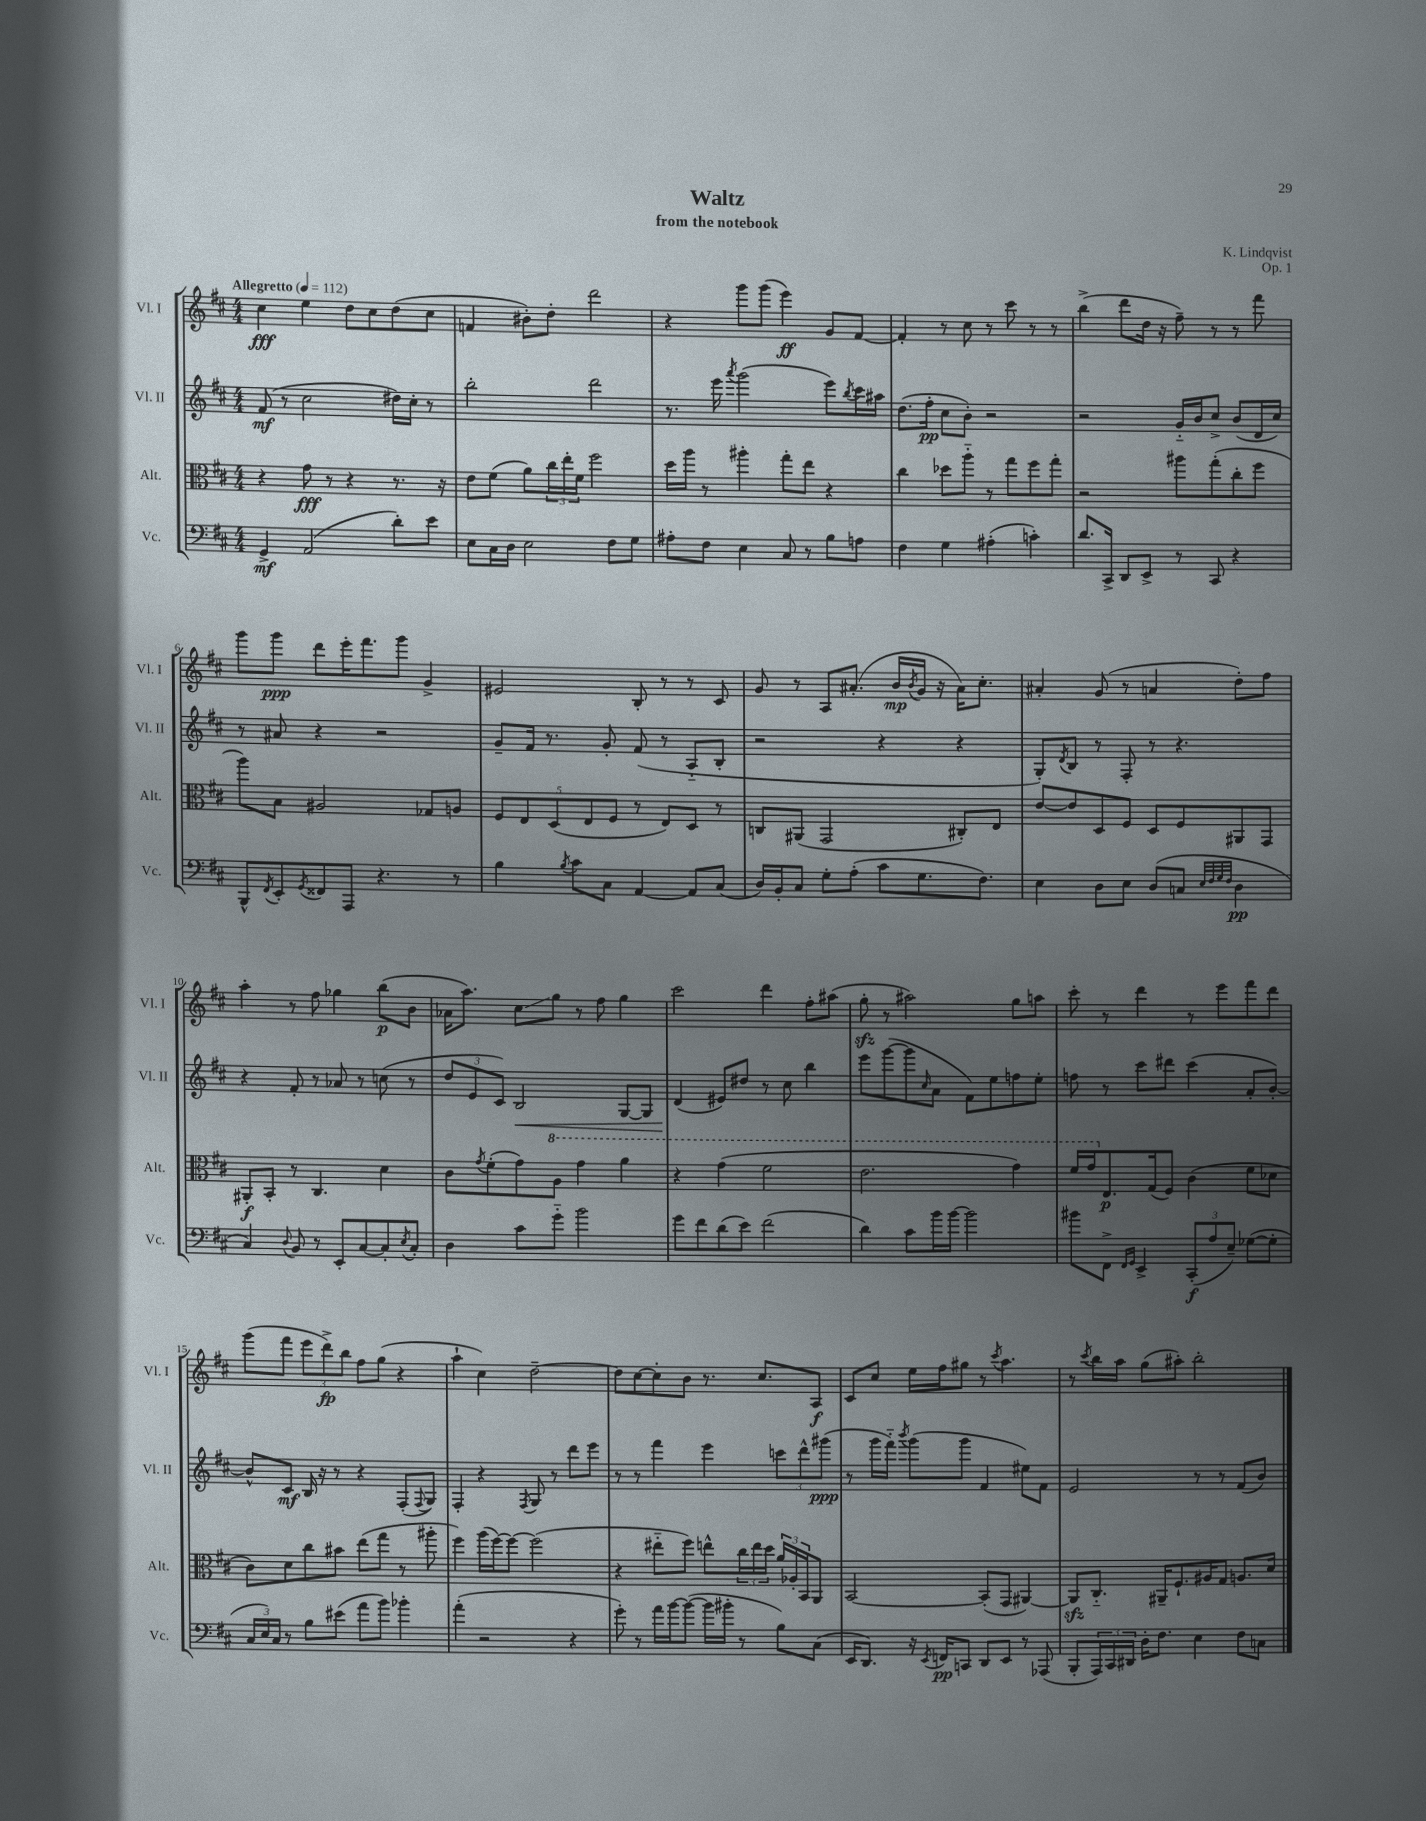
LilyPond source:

\header { title = "Waltz" composer = "K. Lindqvist" subtitle = "from the notebook" opus = "Op. 1" }
<<
\new StaffGroup <<
\new Staff = "s0" \with { instrumentName = "Vl. I" shortInstrumentName = "Vl. I" } {
    \clef treble \key d \major \numericTimeSignature \time 4/4 \tempo "Allegretto" 4 = 112
    cis''4\fff e''4 d''8 cis''8 d''8( cis''8 |
    f'4 bis'8-.) d''8-. d'''2 |
    r4 g'''8 g'''8( e'''4\ff) g'8 fis'8~ |
    fis'4-. r8 cis''8 r8 cis'''8 r8 r8 |
    b''4->( d'''8 d''16 r16 fis''8--) r8 r8 fis'''8 |
    g'''8 g'''8\ppp d'''8 e'''16-. fis'''8. g'''8 g'4-> |
    eis'2 b8-. r8 r8 cis'8 |
    g'8 r8 a8 ais'8.-.( b'16\mp \acciaccatura { b'8 } g'16 r16 ais'16) cis''8.-. |
    ais'4-. g'8( r8 a'4 d''8-.) fis''8 |
    a''4-. r8 fis''8 ges''4 b''8\p( b'8 |
    aes'16 a''8.) cis''8\glissando g''8 r8 fis''8 g''4 |
    cis'''2 d'''4 fis''8-. ais''8( |
    g''8-.\sfz r8 ais''2) g''8 a''8 |
    cis'''8-. r8 d'''4 r8 e'''8 fis'''8 d'''8 |
    g'''8( fis'''8 \tuplet 3/2 { e'''8 d'''8->\fp) b''8 } fis''8 g''8( r4 |
    a''4-! cis''4) d''2~-- |
    d''8 cis''8~ cis''8-. b'8 r8. cis''8. a8\f |
    cis'8 cis''8 e''16 fis''16 gis''8 r8 \acciaccatura { cis'''8 } a''4. |
    r8 \acciaccatura { cis'''8 } b''16 a''16 g''8( ais''8-.) b''2-. \bar "|." |
}
\new Staff = "s1" \with { instrumentName = "Vl. II" shortInstrumentName = "Vl. II" } {
    \clef treble \key d \major \numericTimeSignature \time 4/4
    fis'8\mf( r8 cis''2 dis''16) cis''16-. r8 |
    b''2-. d'''2 |
    r8. e'''16 \acciaccatura { a'''8 } g'''2( e'''8) \acciaccatura { b''8 } cis'''16 ais''16 |
    d''8.( fis''16-.\pp cis''8 b'8-.) r2 |
    r2 g'16-_ b'16 cis''8-> b'8( d'16 cis''16) |
    r8 ais'8 r4 r2 |
    g'8-- fis'16 r8. g'8-. fis'8( r8 a8-_ b8-. |
    r2 r4 r4 |
    g8-.) \acciaccatura { d'8 } b8 r8 fis8-. r8 r4. |
    r4 fis'8-. r8 aes'8 r8 c''8( r8 |
    \tuplet 3/2 { d''8 e'8 cis'8) } b2\< g8~ g8 |
    d'4\!( eis'8) dis''8 r8 cis''8 b''4 |
    e'''8 g'''8~( g'''8 \grace { cis''16 } a'8 fis'8) e''8 f''8 e''8-. |
    f''8 r8 cis'''8 dis'''8 cis'''4( a'8-. b'8~-.) |
    b'8-^ cis'8\mf b16 r16 r8 r4 fis8-.( \appoggiatura { fis8 } g8) |
    fis4-. r4 \acciaccatura { fis8 } g8 r8 d'''8 e'''8 |
    r8 r8 fis'''4 e'''4 \tuplet 3/2 { c'''8 d'''8-^ gis'''8\ppp( } |
    r8 g'''16 fis'''16-_) \acciaccatura { b'''8 } g'''8( g'''8 fis'4 eis''8) fis'8 |
    e'2 r8 r8 fis'8( b'8) \bar "|." |
}
\new Staff = "s2" \with { instrumentName = "Alt." shortInstrumentName = "Alt." } {
    \clef alto \key d \major \numericTimeSignature \time 4/4
    r4 g'8\fff r8 r4 r8. r16 |
    e'8 fis'8( a'8) \tuplet 3/2 { cis''16 e''16-. fis'16 } fis''2 |
    d''16 a''16 r8 ais''4-. g''8-. e''8 r4 |
    cis''4 des''8 a''8-_ r8 g''8 fis''8 g''8-. |
    r2 ais''8 g''8-.( cis''8-. fis''8 |
    a''8) b8 ais2 ges8 a8 |
    \tuplet 5/4 { fis8 e8 d8( e8 fis8 } r8 e8) d8 r8 |
    c8 ais,8( g,2 cis8-.) e8 |
    e'8~ e'8 d8 fis8 d8 fis8 ais,8 g,8 |
    ais,8-.\f b,8-. r8 cis4. d'4 |
    cis'8 \acciaccatura { g'8 } fis'8-.( g'8) \ottava #1 a'8 g''4 a''4 |
    r4 g''4( fis''2 |
    e''2. g''4) |
    fis''16 g''16 \ottava #0 e8.\p g16( fis8) cis'4( fis'8 des'8 |
    cis'8) d'8 cis''8 bis'8 e''8( g''8 r8 ais''8-. |
    fis''4) a''16( fis''16~) fis''8~ fis''2( |
    r4 eis''8-_ fis''8) e''8-^ \tuplet 3/2 { cis''16 e''16 d''16 } \tuplet 3/2 { a'16 aes16-. b,16 } a,8 |
    b,2~ b,8-.( g,8 ais,4~) |
    ais,8\sfz cis8.-_ ais,16-- fis8.-! ais16 g8 a8. d'16 \bar "|." |
}
\new Staff = "s3" \with { instrumentName = "Vc." shortInstrumentName = "Vc." } {
    \clef bass \key d \major \numericTimeSignature \time 4/4
    g,4->\mf a,2( d'8-.) e'8 |
    e8 cis16 d16 e2 fis8 g8 |
    ais8-. fis8 e4 cis8 r8 b8 a8 |
    fis4 g4 ais4-.( c'4-.) |
    d'8. cis,16-> d,8 e,8-> r8 cis,8 r4 |
    b,,8-^ \acciaccatura { fis,8 } e,8-. \acciaccatura { g,8 } fisis,8 a,,8 r4. r8 |
    b4 \acciaccatura { b8 } cis'8 cis8 a,4~ a,8 cis8( |
    d16) b,16-. cis8 g8-. a8-.( cis'8 g8. fis8.) |
    e4 d8 e8 d8( c8 \grace { e32 fis32 g32 fis32 } d4\pp |
    cis4) \appoggiatura { d8 } b,8 r8 e,8-. cis8~ cis8-. \acciaccatura { e8 } cis8-. |
    d4 cis'8 g'8-_ b'2 |
    g'8 fis'8 d'8( e'8) fis'2( |
    d'4) cis'8 b'16 b'16~ b'2 |
    bis'8 fis,8-> \grace { fis,16 g,16 } e,4-> \tuplet 3/2 { cis,8-.\f( a8 e8--) } ges8~( ges8-. |
    \tuplet 3/2 { cis16 e16) cis16 } r8 b8 eis'8( a'8 b'8) bes'4-. |
    a'4-.( r2 r4 |
    g'8-.) r8 a'16 b'16~ b'8~( b'16 bis'16-. r8 b8) cis8( |
    e,16 d,8.) r16 \acciaccatura { e,8 } f,16\pp c,8 d,8 e,8 r8 aes,,8( |
    b,,8-. \tuplet 3/2 { a,,16) cis,16 dis,16 } d16-. fis8. e4 fis8 c8 \bar "|." |
}
>>
>>
